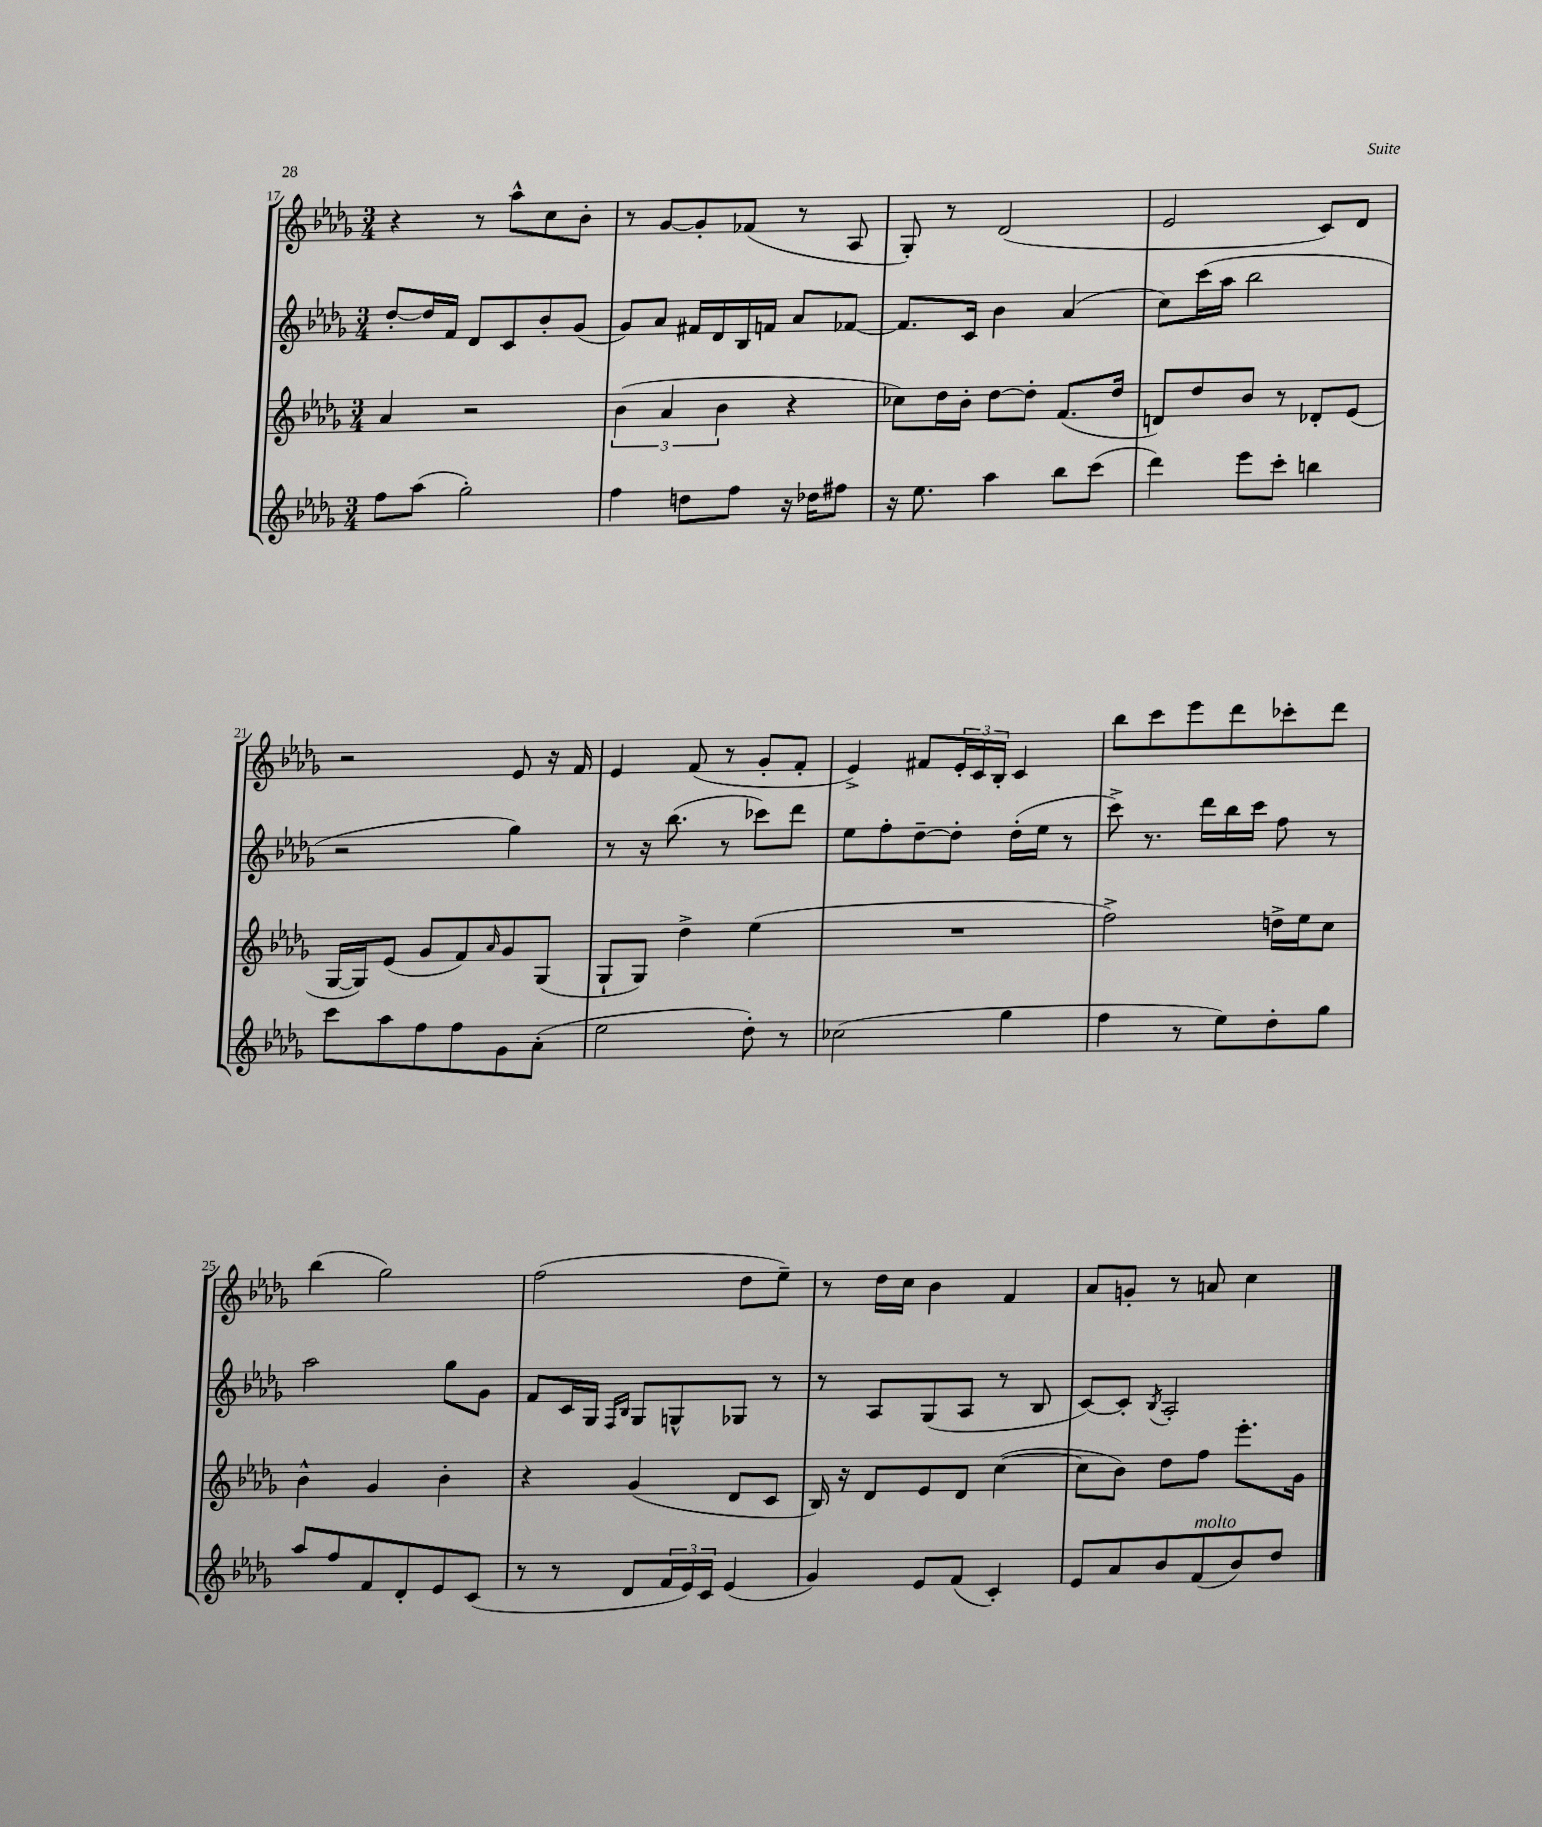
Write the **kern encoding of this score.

**kern	**kern	**kern	**kern
*part4	*part3	*part2	*part1
*staff4	*staff3	*staff2	*staff1
*clefG2	*clefG2	*clefG2	*clefG2
*k[b-e-a-d-g-]	*k[b-e-a-d-g-]	*k[b-e-a-d-g-]	*k[b-e-a-d-g-]
*M3/4	*M3/4	*M3/4	*M3/4
=17	=17	=17	=17
8ff\L	4a-/	[8dd-'/L	4r
(8aa-\J	.	16dd-/L]	.
.	.	16f/JJ	.
2gg-'\)	2r	8d-/L	8r
.	.	8c/	8aa-^^\L
.	.	8b-'/	8cc\
.	.	(8g-/J	8b-'\J
=18	=18	=18	=18
4ff\	(6b-\	8g-/L)	8r
.	.	8a-/J	[8g-/L
.	6a-/	.	.
8ddn\L	.	16f#X/LL	8g-'/]
.	.	16d-/	.
.	6b-\	.	.
8ff\J	.	16B-/	(8f-X/J
.	.	16fn/JJ	.
16r	4r	8a-/L	8r
16dd-X\KL	.	.	.
8ff#X\J	.	[8f-X/J	8A-/
=19	=19	=19	=19
16r	8cc-X\L)	8.f-/L]	8G-'/)
8.ee-\	.	.	.
.	16dd-\L	.	8r
.	16b-'\JJ	16c/Jk	.
4aa-\	[8dd-\L	4b-\	(2d-/
.	8dd-'\J]	.	.
8bb-\L	(8.f/L	(4a-/	.
(8ccc\J	.	.	.
.	16dd-/Jk	.	.
=20	=20	=20	=20
4ddd-\)	8dn/L)	8cc\L)	2e-/
.	8dd-/	(16ccc\L	.
.	.	16aa-\JJ	.
8eee-\L	8b-/J	2bb-\	.
8ccc'\J	8r	.	.
4bbn\	8d-X'/L	.	8c/L)
.	(8e-/J	.	8d-/J
!!LO:LB:g=z
=21	=21	=21	=21
8ccc\L	[16G-/LL	2r	2r
.	16G-/J])	.	.
8aa-\	(8e-/J	.	.
8ff\	8g-/L	.	.
8ff\	8f/)	.	.
.	16qqa-/	.	.
8g-\	8g-/	4gg-\)	8e-/
(8a-'\J	(8G-/J	.	16r
.	.	.	16f/
=22	=22	=22	=22
2ee-\	8G-`/L	8r	4e-/
.	8G-/J)	16r	.
.	.	(8.bb-\	.
.	4dd-^\	.	(8f/
.	.	8r	8r
8dd-'\)	(4ee-\	8ccc-X\L)	8g-'/L
8r	.	8ddd-\J	8f'/J
=23	=23	=23	=23
(2cc-X\	2.r	8ee-\L	4e-^/)
.	.	8ff'\	.
.	.	[8dd-~\	8f#X/L
.	.	8dd-'\J]	24e-'/L
.	.	.	24c/
.	.	.	24B-'/JJ
4gg-\	.	(16dd-'\LL	4c/
.	.	16ee-\JJ	.
.	.	8r	.
=24	=24	=24	=24
4ff\	2ff^\)	8ccc^\)	8bb-\L
.	.	8.r	8ccc\
8r	.	.	8eee-\
.	.	16ddd-\LL	.
8ee-\L)	.	16bb-\	8ddd-\
.	.	16ccc\JJ	.
8dd-'\	16ddn^\LL	8ff\	8ccc-X'\
.	16ee-\J	.	.
8gg-\J	8cc\J	8r	8ddd-\J
!!LO:LB:g=z
=25	=25	=25	=25
8aa-/L	4b-^^\	2aa-\	(4bb-\
8ff/	.	.	.
8f/	4g-/	.	2gg-\)
8d-'/	.	.	.
8e-/	4b-'\	8gg-\L	.
(8c/J	.	8g-\J	.
=26	=26	=26	=26
8r	4r	8f/L	(2ff\
8r	.	16c/L	.
.	.	16G-/JJ	.
.	.	16qqF/LL	.
.	.	16qqB-/JJ	.
8d-/L	(4g-/	8G-/L	.
24f/L	.	8Gn^^/	.
24e-/)	.	.	.
24c/JJ	.	.	.
(4e-/	8d-/L	8G-X/J	8dd-\L
.	8c/J	8r	8ee-~\J)
=27	=27	=27	=27
4g-/)	16B-/)	8r	8r
.	16r	.	.
.	8d-/L	8A-/L	16dd-\LL
.	.	.	16cc\JJ
8e-/L	8e-/	(8G-/	4b-\
(8f/J	8d-/J	8A-/J	.
4c'/)	([4cc\	8r	4f/
.	.	8B-/	.
=28	=28	=28	=28
8e-/L	8cc\L]	[8c/L)	8a-/L
8a-/	8b-\J)	8c'/J]	8gn'/J
.	.	8qB-/	.
8b-/	8dd-\L	2A-'/	8r
!LO:TX:a:i:t=molto	!	!	!
(8f/	8ff\J	.	8an/
8b-/)	8.eee-'\L	.	4cc\
8dd-/J	.	.	.
.	16g-\Jk	.	.
==	==	==	==
*-	*-	*-	*-
